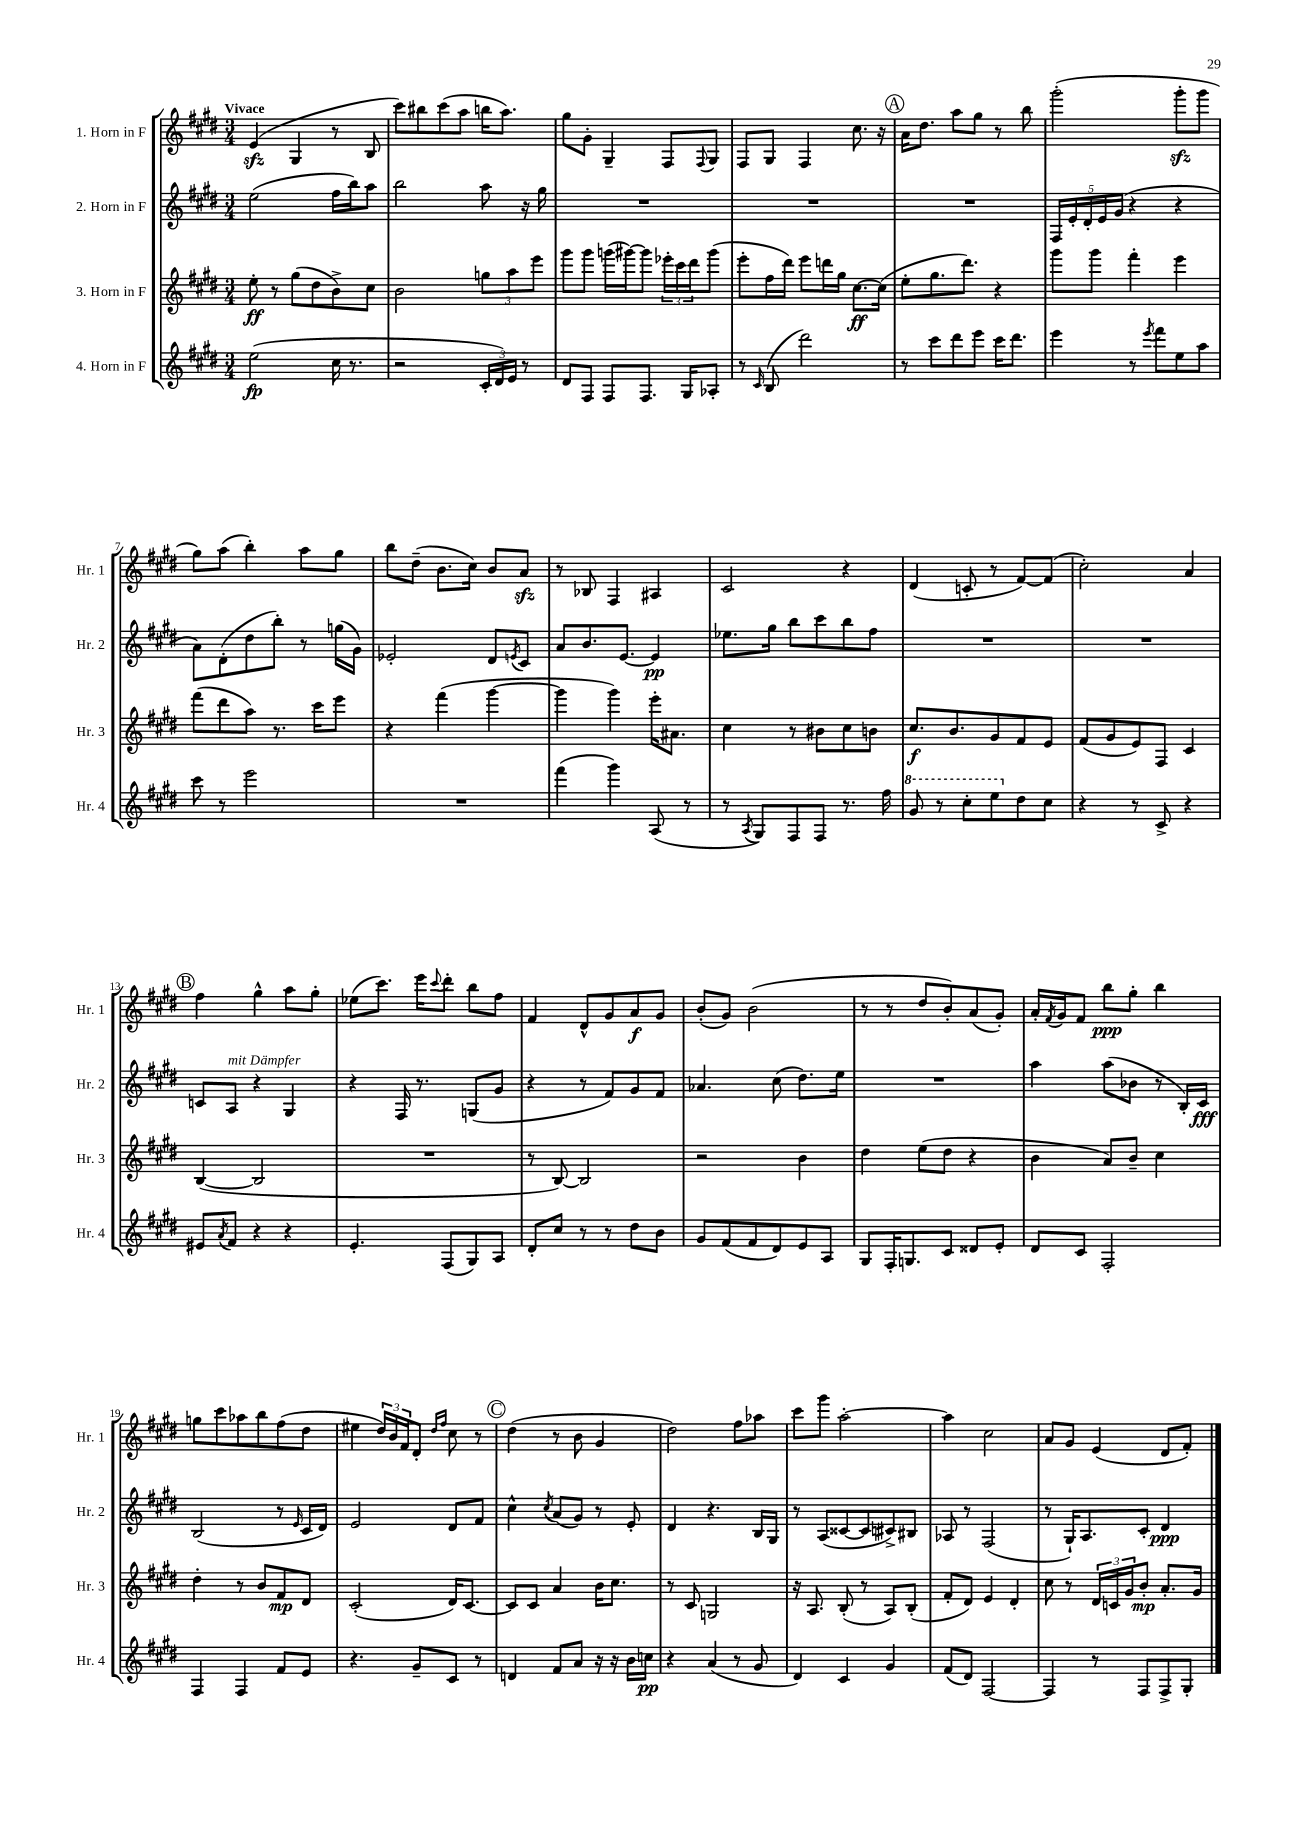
<<
\new StaffGroup <<
\new Staff = "s0" \with { instrumentName = "1. Horn in F" shortInstrumentName = "Hr. 1" } {
    \clef treble \key e \major \numericTimeSignature \time 3/4 \tempo "Vivace"
    e'4\sfz( gis4 r8 b8 |
    cis'''8) bis''8 cis'''8( a''8 b''16 a''8.) |
    gis''8 gis'8-. gis4-- fis8 \appoggiatura { fis8 } gis8 |
    fis8 gis8 fis4 cis''8. r16 |
    \mark \markup { \circle "A" } a'16 dis''8. a''8 gis''8 r8 b''8 |
    gis'''2-.( gis'''8-.\sfz gis'''8 |
    gis''8) a''8( b''4-.) a''8 gis''8 |
    b''8 dis''8--( b'8. cis''16) b'8 a'8\sfz |
    r8 bes8 fis4 ais4 |
    cis'2 r4 |
    dis'4( c'8-. r8 fis'8~) fis'8( |
    cis''2-.) a'4 |
    \mark \markup { \circle "B" } fis''4 gis''4-^ a''8 gis''8-. |
    ees''8( cis'''8.) e'''16 \appoggiatura { cis'''8 } dis'''8-. b''8 fis''8 |
    fis'4 dis'8-^ gis'8 a'8\f gis'8 |
    b'8-.( gis'8) b'2( |
    r8 r8 dis''8 b'8-.) a'8( gis'8-.) |
    a'16-. \acciaccatura { fis'8 } gis'16 fis'8 b''8\ppp gis''8-. b''4 |
    g''8 cis'''8 aes''8 b''8 fis''8( dis''8 |
    eis''4 \tuplet 3/2 { dis''16) b'16 fis'16 } dis'8-. \grace { dis''16 fis''16 } cis''8 r8 |
    \mark \markup { \circle "C" } dis''4( r8 b'8 gis'4 |
    dis''2) fis''8 aes''8 |
    cis'''8 gis'''8 a''2~-. |
    a''4 cis''2 |
    a'8 gis'8 e'4( dis'8 fis'8-.) \bar "|." |
}
\new Staff = "s1" \with { instrumentName = "2. Horn in F" shortInstrumentName = "Hr. 2" } {
    \clef treble \key e \major \numericTimeSignature \time 3/4
    e''2( fis''16 b''16) a''8 |
    b''2 a''8 r16 gis''16 |
    R2. |
    R2. |
    \mark \markup { \circle "A" } R2. |
    \tuplet 5/4 { fis16 e'16-. dis'16-. e'16 gis'16( } r4 r4 |
    a'8) dis'8-.( dis''8 b''8-.) r8 g''16( gis'16) |
    ees'2-. dis'8 \acciaccatura { e'8 } cis'8 |
    a'8 b'8. e'8.~ e'4\pp |
    ees''8. gis''16 b''8 cis'''8 b''8 fis''8 |
    R2. |
    R2. |
    \mark \markup { \circle "B" } c'8 a8^\markup { \italic "mit Dämpfer" } r4 gis4 |
    r4 fis16 r8. g8( gis'8 |
    r4 r8 fis'8) gis'8 fis'8 |
    aes'4. cis''8( dis''8.) e''16 |
    R2. |
    a''4 a''8( bes'8 r8 b16-.) cis'16\fff |
    b2( r8 \grace { e'16 } cis'16 dis'16) |
    e'2 dis'8 fis'8 |
    \mark \markup { \circle "C" } cis''4-^ \acciaccatura { cis''8 } a'8( gis'8) r8 e'8-. |
    dis'4 r4. b16 gis16 |
    r8 a8( cisis'8~ cisis'8 cis'8->) bis8 |
    aes8 r8 fis2( |
    r8 gis16-!) a8. cis'8-. dis'4\ppp \bar "|." |
}
\new Staff = "s2" \with { instrumentName = "3. Horn in F" shortInstrumentName = "Hr. 3" } {
    \clef treble \key e \major \numericTimeSignature \time 3/4
    e''8-.\ff r8 gis''8( dis''8 b'8->) cis''8 |
    b'2 \tuplet 3/2 { g''8 a''8 e'''8 } |
    gis'''8 gis'''8 g'''16( gis'''16~) gis'''8 \tuplet 3/2 { ees'''16-. cis'''16 dis'''16 } gis'''8( |
    e'''8-. fis''16 dis'''16) e'''8 d'''16 gis''16 cis''8.~\ff cis''16( |
    \mark \markup { \circle "A" } e''8-. gis''8. dis'''8.) r4 |
    gis'''8 gis'''8 fis'''4-. e'''4 |
    fis'''8( dis'''8 a''8) r8. cis'''16 e'''8 |
    r4 fis'''4( gis'''4~ |
    gis'''4 gis'''4) e'''16-. ais'8. |
    cis''4 r8 bis'8 cis''8 b'8 |
    cis''8.\f b'8. gis'8 fis'8 e'8 |
    fis'8( gis'8 e'8) fis8 cis'4 |
    \mark \markup { \circle "B" } b4~( b2 |
    R2. |
    r8 b8~) b2 |
    r2 b'4 |
    dis''4 e''8( dis''8 r4 |
    b'4 a'8) b'8-- cis''4 |
    dis''4-. r8 b'8 fis'8\mp dis'8 |
    cis'2-.( dis'16) cis'8.~ |
    \mark \markup { \circle "C" } cis'8 cis'8 a'4 b'16 cis''8. |
    r8 cis'8 g2 |
    r16 a8. b8-.( r8 a8) b8-.( |
    fis'8-. dis'8) e'4 dis'4-. |
    cis''8 r8 \tuplet 3/2 { dis'16 c'16 gis'16 } b'8-.\mp a'8.-. gis'16 \bar "|." |
}
\new Staff = "s3" \with { instrumentName = "4. Horn in F" shortInstrumentName = "Hr. 4" } {
    \clef treble \key e \major \numericTimeSignature \time 3/4
    e''2\fp( cis''16 r8. |
    r2 \tuplet 3/2 { cis'16-. dis'16) e'16 } r8 |
    dis'8 fis8 fis8 fis8. gis16 aes8-. |
    r8 \grace { cis'16 } b8( dis'''2) |
    \mark \markup { \circle "A" } r8 cis'''8 dis'''8 e'''8 cis'''16 dis'''8. |
    e'''4 r8 \acciaccatura { e'''8 } fis'''8 e''8 a''8 |
    cis'''8 r8 e'''2 |
    R2. |
    fis'''4( gis'''4) a8( r8 |
    r8 \acciaccatura { a8 } gis8) fis8 fis8 r8. fis''16 |
    \ottava #1 gis''8 r8 cis'''8-. e'''8 \ottava #0 dis''8 cis''8 |
    r4 r8 cis'8-> r4 |
    \mark \markup { \circle "B" } eis'8 \acciaccatura { a'8 } fis'8 r4 r4 |
    e'4.-. fis8( gis8) a8 |
    dis'8-. cis''8 r8 r8 dis''8 b'8 |
    gis'8 fis'8( fis'8 dis'8) e'8 a8 |
    gis8 fis16-. g8. cis'8 disis'8 e'8-. |
    dis'8 cis'8 fis2-. |
    fis4 fis4 fis'8 e'8 |
    r4. gis'8-- cis'8 r8 |
    \mark \markup { \circle "C" } d'4 fis'8 a'8 r16 r16 b'16 c''16\pp |
    r4 a'4( r8 gis'8 |
    dis'4) cis'4 gis'4 |
    fis'8( dis'8) fis2~ |
    fis4 r8 fis8 fis8-> gis8-. \bar "|." |
}
>>
>>
